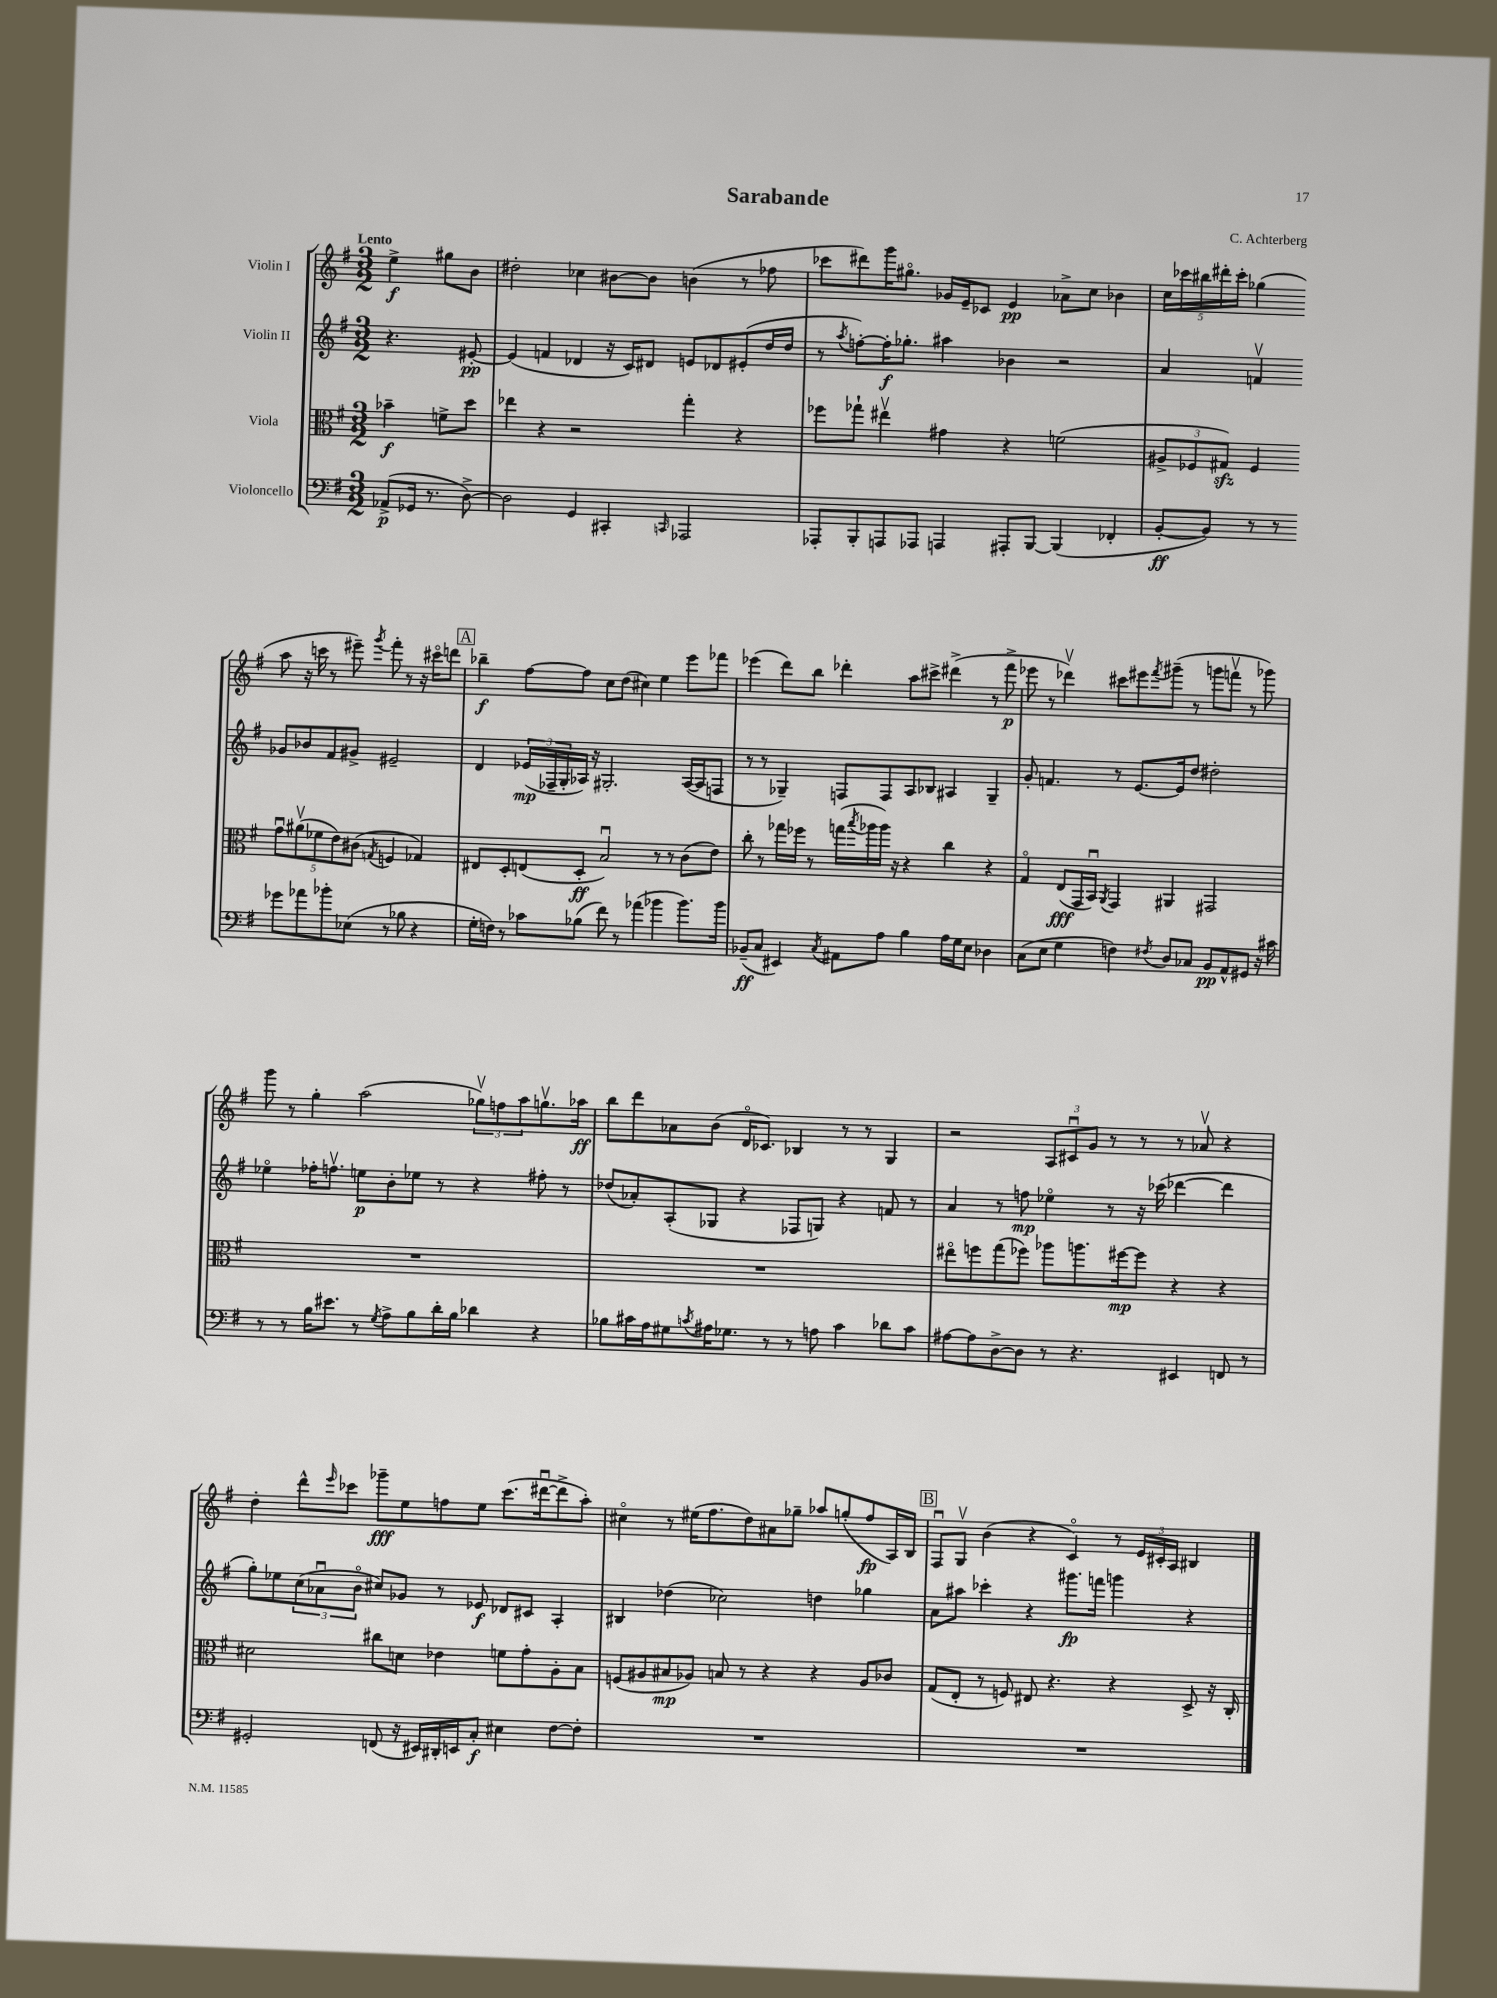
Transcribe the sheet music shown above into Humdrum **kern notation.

**kern	**dynam	**kern	**dynam	**kern	**dynam	**kern	**dynam
*part4	*part4	*part3	*part3	*part2	*part2	*part1	*part1
*staff4	*staff4	*staff3	*staff3	*staff2	*staff2	*staff1	*staff1
*I"Violoncello	*	*I"Viola	*	*I"Violin II	*	*I"Violin I	*
*clefF4	*	*clefC3	*	*clefG2	*	*clefG2	*
*k[f#]	*	*k[f#]	*	*k[f#]	*	*k[f#]	*
*M3/2	*	*M3/2	*	*M3/2	*	*M3/2	*
=	=	=	=	=	=	=	=
!	!	!	!	!	!	!LO:TX:a:B:t=Lento	!
(8AA-X^/L	p	4b-X~\	f	4.r	.	4ee^\	f
16GG-X/Jk	.	.	.	.	.	.	.
8.r	.	.	.	.	.	.	.
.	.	8fn^\L	.	.	.	8gg#X\L	.
[8D^\)	.	8dd\J	.	[8e#X'/	pp	8b\J	.
=1	=1	=1	=1	=1	=1	=1	=1
2D\]	.	4ee-X\	.	(4e#/]	.	2dd#X'\	.
.	.	4r	.	4fn/	.	.	.
4GG/	.	2r	.	4d-X/	.	4cc-X\	.
4CC#X'/	.	.	.	16r	.	[8b#X\L	.
.	.	.	.	16c/KL)	.	.	.
.	.	.	.	8d#X/J	.	8b#\J]	.
16qqCCn/	.	.	.	.	.	.	.
2AAA-X/	.	4gg'\	.	8en/L	.	(4bn\	.
.	.	.	.	8d-X/	.	.	.
.	.	4r	.	(8e#X'/	.	8r	.
.	.	.	.	16dd/L	.	8ff-X\	.
.	.	.	.	16dd/JJ	.	.	.
=2	=2	=2	=2	=2	=2	=2	=2
8AAA-X'/L	.	8ff-X\L	.	8r	.	8ccc-X\L	.
.	.	.	.	8qaa/	.	.	.
8BBB'/	.	8gg-X`\J	.	[8ffn'\L)	.	8ddd#X\)	.
8AAAn/	.	4ee#Xv\	.	16ff'\K]	f	16ggg\K	.
.	.	.	.	8.gg-X'\J	.	8.gg#X\J	.
8AAA-X/J	.	.	.	.	.	.	.
4AAAn/	.	4g#X\	.	4aa#X\	.	16g-X/LL	.
.	.	.	.	.	.	16e~/J	.
.	.	.	.	.	.	8c-X/J	.
8AAA#X'/L	.	4r	.	4b-X\	.	4e/	pp
[8BBB/J	.	.	.	.	.	.	.
(4BBB/]	.	(2fn\	.	2r	.	8a-X^\L	.
.	.	.	.	.	.	8cc\J	.
4FF-X'/	.	.	.	.	.	4b-X\	.
=3	=3	=3	=3	=3	=3	=3	=3
[8BB'/L	ff	12A#X^/L	.	4a/	.	20cc\LL	.
.	.	.	.	.	.	20ccc-X\	.
.	.	12F-X/	.	.	.	.	.
.	.	.	.	.	.	20bb#X\	.
8BB/J])	.	.	.	.	.	.	.
.	.	.	.	.	.	20ddd#X'\	.
.	.	12G#Xzz/J)	.	.	.	.	.
.	.	.	.	.	.	20ccc-'\JJ	.
8r	.	4F-/	.	4fnv/	.	(4gg-X\	.
8r	.	.	.	.	.	.	.
8g-X\L	.	10gu\L	.	8g-X/L	.	8aa\	.
.	.	(10a#Xv\	.	.	.	.	.
8a-X\	.	.	.	8b-X/	.	16r	.
.	.	.	.	.	.	16cccn\	.
.	.	10f-X\	.	.	.	.	.
8b-X'\	.	.	.	8f/	.	8r	.
.	.	10e\)	.	.	.	.	.
(8E-X\J	.	.	.	8g#X^/J	.	8eee#X~\)	.
.	.	(10c#X\J	.	.	.	.	.
.	.	8qGn/	.	.	.	8qggg/	.
8r	.	4Fn/	.	2e#X~/	.	8fff#'\	.
8B-X\	.	.	.	.	.	8r	.
4r	.	4G-X/)	.	.	.	16r	.
.	.	.	.	.	.	16ccc#X\KL	.
.	.	.	.	.	.	8dddn\J	.
!!LO:LB:g=z
!!LO:REH:place=s1:t=A
=4	=4	=4	=4	=4	=4	=4	=4
16G'\LL	.	8E#X/L	.	4d/	.	4bb-X~\	f
16Fn\JJ)	.	.	.	.	.	.	.
8r	.	8D'/	.	.	.	.	.
8c-X\L	.	(8En/	.	(24e-X/LL	mp	[8ff#\L	.
.	.	.	.	24F-X~/	.	.	.
.	.	.	.	24G'/	.	.	.
(8B-X\J	.	8D'/J	ff	16A-X/JJ)	.	8ff#\J]	.
.	.	.	.	16r	.	.	.
8f#\)	.	2Bu/)	.	2.G#X'/	.	8cc\L	.
8r	.	.	.	.	.	(8dd\J	.
(4a-X\	.	.	.	.	.	4cc#X\)	.
4b-X\	.	8r	.	.	.	4ee\	.
.	.	8r	.	.	.	.	.
8.b-\L)	.	(8c\L	.	([16A-/LL	.	8eee\L	.
.	.	.	.	16A-/J]	.	.	.
.	.	8e\J)	.	8Fn/J	.	8fff-X\J	.
16b-\Jk	.	.	.	.	.	.	.
=5	=5	=5	=5	=5	=5	=5	=5
(8BB-X~/L	ff	8cc'\	.	8r	.	(4eee-X\	.
8C/J	.	8r	.	8r	.	.	.
4EE#X/)	.	16gg-X\LL	.	4G-X~/)	.	8ddd\L)	.
.	.	16ff-X\JJ	.	.	.	.	.
.	.	8r	.	.	.	8bb\J	.
8qC/	.	.	.	.	.	.	.
8AA#X\L	.	(16ggn\LL	.	8Fn/L	.	4ddd-X'\	.
.	.	8qbb/	.	.	.	.	.
.	.	16aa-X\	.	.	.	.	.
8A\J	.	16aa-\JJ)	.	8F/	.	.	.
.	.	16r	.	.	.	.	.
4B\	.	4r	.	8A/	.	8aa\L	.
.	.	.	.	8B-X/J	.	8ccc#X^\J	.
16A\LL	.	4cc\	.	4A#X/	.	(4ddd#X^\	.
16G\J	.	.	.	.	.	.	.
8E\J	.	.	.	.	.	.	.
4D-X\	.	4r	.	4G-~/	.	8r	.
.	.	.	.	.	.	8fff#^\	p
=6	=6	=6	=6	=6	=6	=6	=6
(8C\L	.	4G/	.	8g'/	.	8eee-X\	.
8E\J	.	.	.	4.fn/	.	8r	.
4G\	.	(8E/L	fff	.	.	4ddd-Xv\)	.
.	.	16GG/L	.	.	.	.	.
.	.	16BBu/JJ)	.	.	.	.	.
.	.	8qAA/	.	.	.	.	.
4Fn\)	.	4GG/	.	8r	.	8ccc#X\L	.
.	.	.	.	[8.e/L	.	8eee#X\	.
8qF#X/	.	.	.	.	.	8qfff#/	.
8D/L	.	4AA#X/	.	.	.	(8ggg#X~\J	.
.	.	.	.	16e/k]	.	.	.
8C-X/J	.	.	.	8dd/J	.	8r	.
8BB/L	pp	2GG#X/	.	2dd#X'\	.	8gggn\L	.
8AA^^/	.	.	.	.	.	8fffnv\J	.
8GG#X/J	.	.	.	.	.	8r	.
16r	.	.	.	.	.	8ggg-X\)	.
16c#X\	.	.	.	.	.	.	.
!!LO:LB:g=z
=7	=7	=7	=7	=7	=7	=7	=7
8r	.	1.r	.	4ee-X\	.	8ggg\	.
8r	.	.	.	.	.	8r	.
16B\KL	.	.	.	16ff-X'\KL	.	4gg'\	.
8.e#X\J	.	.	.	8.ffnv\J	.	.	.
8r	.	.	.	8een\L	p	(2aa\	.
8qG/	.	.	.	.	.	.	.
8A^\L	.	.	.	8b'\	.	.	.
8B\	.	.	.	8ee-X\J	.	.	.
16d'\L	.	.	.	8r	.	.	.
16B\JJ	.	.	.	.	.	.	.
4d-X\	.	.	.	4r	.	12gg-Xv\L)	.
.	.	.	.	.	.	12ffn\	.
.	.	.	.	.	.	12aa\	.
4r	.	.	.	8ff#X'\	.	8.ggnv\	.
.	.	.	.	8r	.	.	.
.	.	.	.	.	.	16aa-X\Jk	ff
=8	=8	=8	=8	=8	=8	=8	=8
8B-X\L	.	1.r	.	(8dd-X/L	.	8bb\L	.
16c#X\L	.	.	.	8a-X'/)	.	8ddd\	.
16A\J	.	.	.	.	.	.	.
8G#X\	.	.	.	(8A'/	.	8a-X\	.
8qcn/	.	.	.	.	.	.	.
16A#X\K	.	.	.	8G-X/J	.	(8b\J	.
8.G-X\J	.	.	.	.	.	.	.
.	.	.	.	4r	.	16d/KL	.
.	.	.	.	.	.	8.c-X/J)	.
8r	.	.	.	.	.	.	.
8r	.	.	.	8F-X/L	.	4B-X/	.
8An\	.	.	.	8Gn/J)	.	.	.
4c\	.	.	.	4r	.	8r	.
.	.	.	.	.	.	8r	.
8d-X\L	.	.	.	8fn/	.	4G/	.
8c\J	.	.	.	8r	.	.	.
=9	=9	=9	=9	=9	=9	=9	=9
[8A#X\L	.	8ee#X\L	.	4a/	.	2r	.
8A#\]	.	8ffn\	.	.	.	.	.
[8D^\	.	(8gg\	.	8r	.	.	.
8D\J]	.	8ff-X\J)	.	8ffn\	mp	.	.
8r	.	8aa-X\L	.	4ee-X\	.	12A/L	.
.	.	.	.	.	.	12c#Xu/	.
4.r	.	8.aan\	.	.	.	.	.
.	.	.	.	.	.	12g/J	.
.	.	.	.	8r	.	8r	.
.	.	[16ff#X\k	mp	.	.	.	.
.	.	8ff#\J]	.	16r	.	8r	.
.	.	.	.	(16ccc-X\	.	.	.
4EE#X/	.	4r	.	[4ddd-X\	.	8r	.
.	.	.	.	.	.	8a-Xv/	.
8FFn/	.	4r	.	4ddd-\]	.	4r	.
8r	.	.	.	.	.	.	.
!!LO:LB:g=z
=10	=10	=10	=10	=10	=10	=10	=10
2GG#X'/	.	2d#X\	.	8gg'\L)	.	4dd'\	.
.	.	.	.	8ee-X\	.	.	.
.	.	.	.	(12cc\	.	8ddd^^\L	.
.	.	.	.	12a-Xu\	.	.	.
.	.	.	.	.	.	16qqeee/	.
.	.	.	.	.	.	8ccc-X\J	.
.	.	.	.	12b\J	.	.	.
(8FFn/	.	8cc#X\L	.	8cc#X/L)	.	8ggg-X~\L	fff
16r	.	8dn\J	.	8g-X/J	.	8ee\	.
16EE#X/LL)	.	.	.	.	.	.	.
16DD#X'/	.	4e-X\	.	8r	.	8ffn\	.
16EEn/J	.	.	.	.	.	.	.
8C'/J	f	.	.	8e-X/	f	8ee\J	.
4E#X\	.	8fn\L	.	8d-X/L	.	(8.ccc-\L	.
.	.	8g'\	.	8c#X/J	.	.	.
.	.	.	.	.	.	[16ddd#Xu\k	.
[8F#\L	.	8A'\	.	4A'/	.	8ddd#^\]	.
8F#'\J]	.	8B\J	.	.	.	8aa'\J)	.
=11	=11	=11	=11	=11	=11	=11	=11
1.r	.	(8Fn/L	.	4B#X/	.	4cc#X\	.
.	.	8A#X/	.	.	.	.	.
.	.	8B#X/	mp	(4dd-X\	.	8r	.
.	.	8A-X/J)	.	.	.	(16ee#X\KL	.
.	.	.	.	.	.	8.ff#\	.
.	.	8Bn/	.	2cc-X\)	.	.	.
.	.	8r	.	.	.	8dd\)	.
.	.	4r	.	.	.	8a#X\	.
.	.	.	.	.	.	8gg-X~\J	.
.	.	4r	.	4ddn\	.	8aa-X/L	.
.	.	.	.	.	.	(8ggn'/	.
.	.	8A-/L	.	4gg-X\	.	8ff#/	fp
.	.	8c-X/J	.	.	.	16A/L)	.
.	.	.	.	.	.	16B/JJ	.
!!LO:REH:place=s1:t=B
=12	=12	=12	=12	=12	=12	=12	=12
1.r	.	(8G/L	.	8a\L	.	8F#u/L	.
.	.	8E'/J	.	8aa#X\J	.	8Gv/J	.
.	.	8r	.	4ccc-X'\	.	(4b\	.
.	.	8Fn/)	.	.	.	.	.
.	.	8E#X/	.	4r	.	4r	.
.	.	4.r	.	.	.	.	.
.	.	.	.	8.ggg#X\L	fp	4c/)	.
.	.	.	.	16fffn\Jk	.	.	.
.	.	4r	.	4gggn\	.	8r	.
.	.	.	.	.	.	24e/LL	.
.	.	.	.	.	.	24c#X'/	.
.	.	.	.	.	.	24A/JJ	.
.	.	8D^/	.	4r	.	4B#X/	.
.	.	16r	.	.	.	.	.
.	.	16C'/	.	.	.	.	.
==	==	==	==	==	==	==	==
*-	*-	*-	*-	*-	*-	*-	*-
